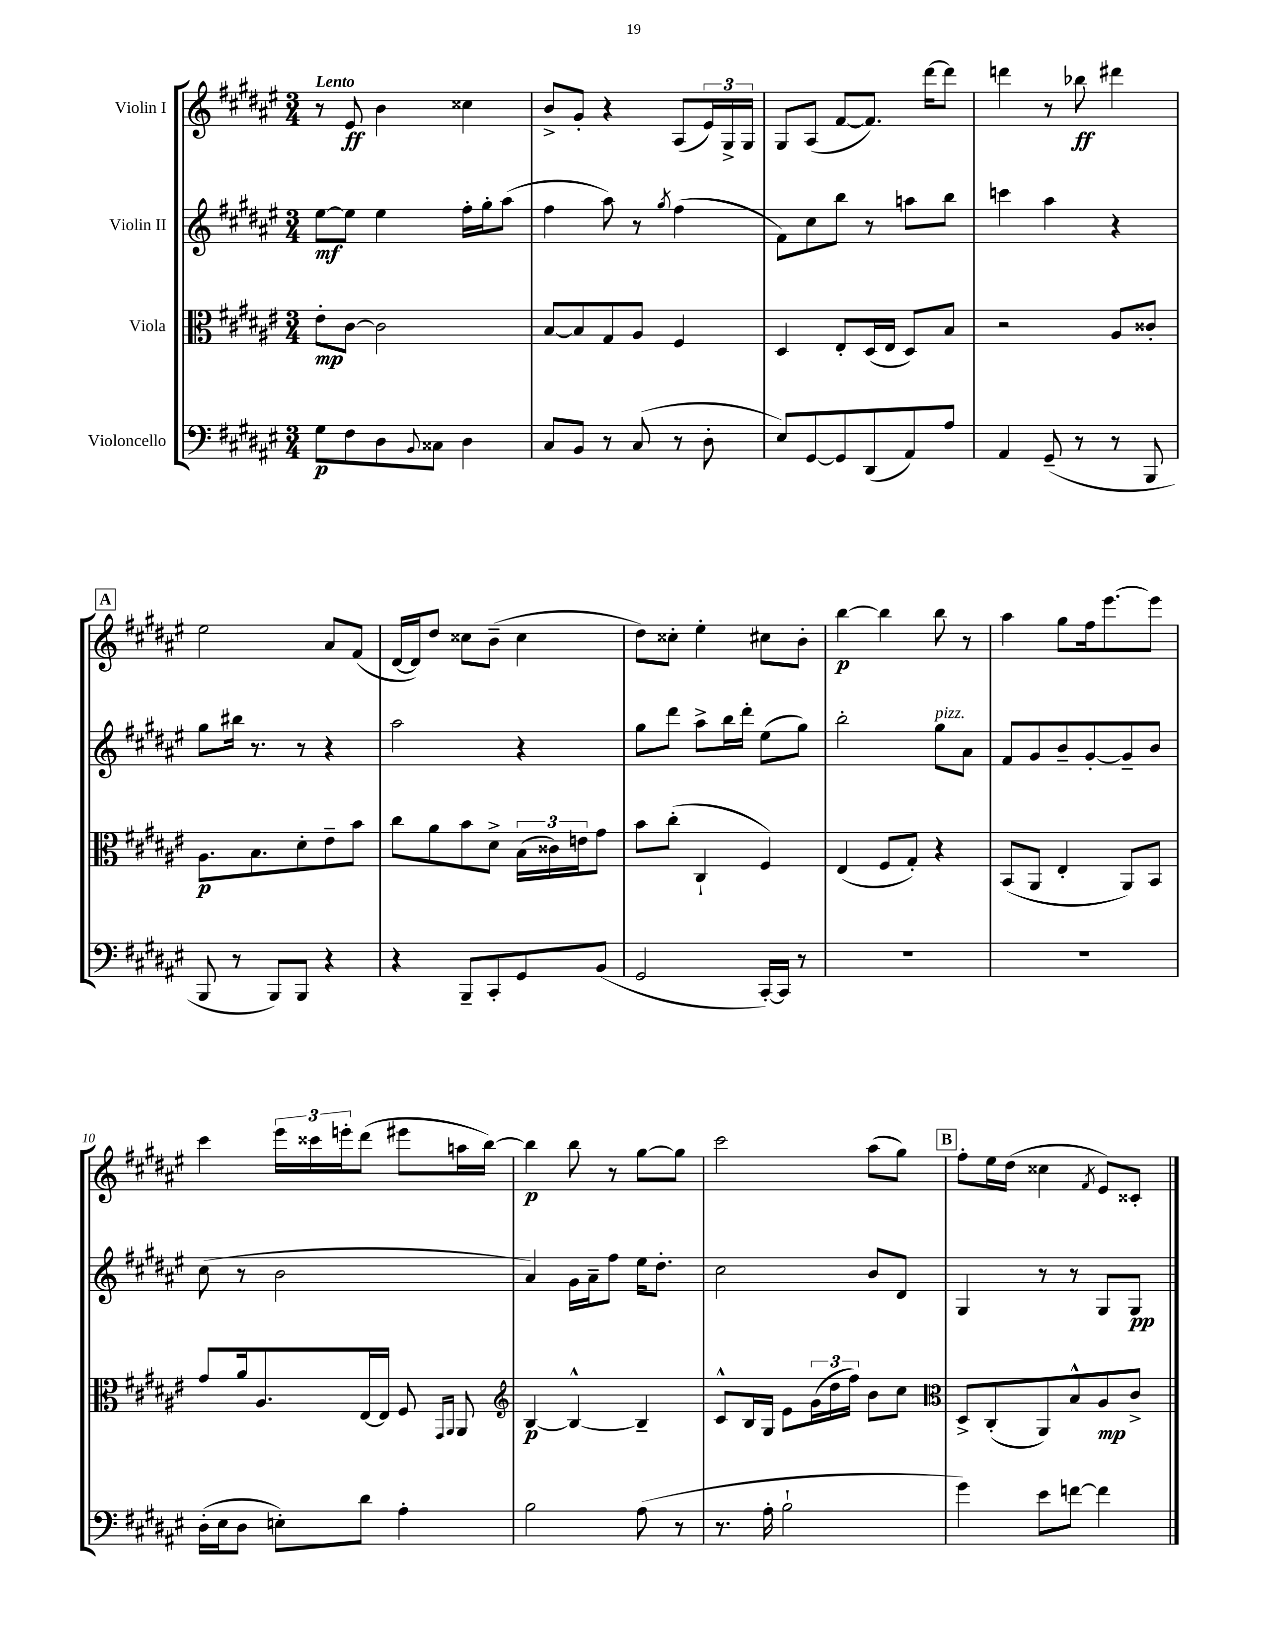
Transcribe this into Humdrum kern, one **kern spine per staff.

**kern	**kern	**kern	**kern
*staff4	*staff3	*staff2	*staff1
*clefF4	*clefC3	*clefG2	*clefG2
*k[f#c#g#d#a#e#]	*k[f#c#g#d#a#e#]	*k[f#c#g#d#a#e#]	*k[f#c#g#d#a#e#]
*M3/4	*M3/4	*M3/4	*M3/4
8G#	8e#'	[8ee#	8r
8F#	[8c#	8ee#]	8e#
8D#	2c#]	4ee#	4b
8qqBB	.	.	.
8C##	.	.	.
4D#	.	16ff#'	4cc##
.	.	16gg#'	.
.	.	(8aa#	.
=	=	=	=
8C#	[8B	4ff#	8b^
8BB	8B]	.	8g#'
8r	8G#	8aa#)	4r
(8C#	8A#	8r	.
.	.	8qgg#	.
8r	4F#	(4ff#	(8A#
8D#'	.	.	24e#)
.	.	.	24G#^
.	.	.	24G#
=	=	=	=
8E#)	4D#	8f#)	8G#
[8GG#	.	8cc#	(8A#
8GG#]	8E#'	8bb	[8f#
(8DD#	(16D#	8r	8.f#])
.	16E#	.	.
8AA#)	8D#)	8aa	.
.	.	.	[16ddd#
8A#	8B	8bb	8ddd#]
=	=	=	=
4AA#	2r	4ccc	4ddd
(8GG#~	.	4aa#	8r
8r	.	.	8bb-
8r	8A#	4r	4ddd#
8BBB	8c##'	.	.
=	=	=	=
8BBB	8.A#	8gg#	2ee#
8r	.	16bb#	.
.	8.B	8.r	.
8BBB)	.	.	.
8BBB	8d#'	8r	.
4r	8e#~	4r	8a#
.	8b	.	(8f#
=	=	=	=
4r	8cc#	2aa#	[16d#
.	.	.	16d#])
.	8a#	.	8dd#
8BBB~	8b	.	8cc##
8CC#'	8d#^	.	(8b~
8GG#	(24B	4r	4cc##
.	24c##)	.	.
.	24e	.	.
(8BB	8g#	.	.
=	=	=	=
2GG#	8b	8gg#	8dd#)
.	(8cc#'	8ddd#	8cc##'
.	4C#`	8aa#^	4ee#'
.	.	16bb	.
.	.	16ddd#'	.
[16CC#')	4F#)	(8ee#	8cc#
16CC#]	.	.	.
8r	.	8gg#)	8b'
=	=	=	=
2.r	(4E#	2bb'	[4bb
.	8F#	.	4bb]
.	8G#')	.	.
.	4r	8gg#	8bb
.	.	8a#	8r
=	=	=	=
2.r	(8BB	8f#	4aa#
.	8AA#	8g#	.
.	4E#'	8b~	8gg#
.	.	[8g#'	16ff#
.	.	.	[8.eee#
.	8AA#)	8g#~]	.
.	8BB	8b	8eee#]
=	=	=	=
(16D#'	8g#	(8cc#	4ccc#
16E#	.	.	.
8D#	16a#	8r	.
.	8.A#	.	.
8E')	.	2b	24eee#
.	.	.	24ccc##
.	.	.	24eee'
8d#	[16E#	.	(8ddd#
.	16E#]	.	.
4A#'	8F#	.	8eee#
.	16qqGG#	.	.
.	16qqAA#	.	.
.	8AA#	.	16aa
.	.	.	[16bb)
=	=	=	=
*	*clefG2	*	*
2B	[4B	4a#)	4bb]
.	4B^^_	16g#	8bb
.	.	16a#~	.
.	.	8ff#	8r
(8A#	4B~]	16ee#	[8gg#
.	.	8.dd#'	.
8r	.	.	8gg#]
=	=	=	=
8.r	8c#^^	2cc#	2ccc#
.	16B	.	.
16A#'	16G#	.	.
2B`	8e#	.	.
.	(24g#	.	.
.	24dd#	.	.
.	24ff#)	.	.
.	8b	8b	(8aa#
.	8cc#	8d#	8gg#)
=	=	=	=
*	*clefC3	*	*
4g#)	8D#^	4G#	8ff#'
.	(8C#'	.	16ee#
.	.	.	(16dd#
8e#	8AA#)	8r	4cc##
[8f	8B^^	8r	.
.	.	.	8qf#
4f]	8A#	8G#	8e#)
.	8c#^	8G#	8c##'
==	==	==	==
*-	*-	*-	*-
